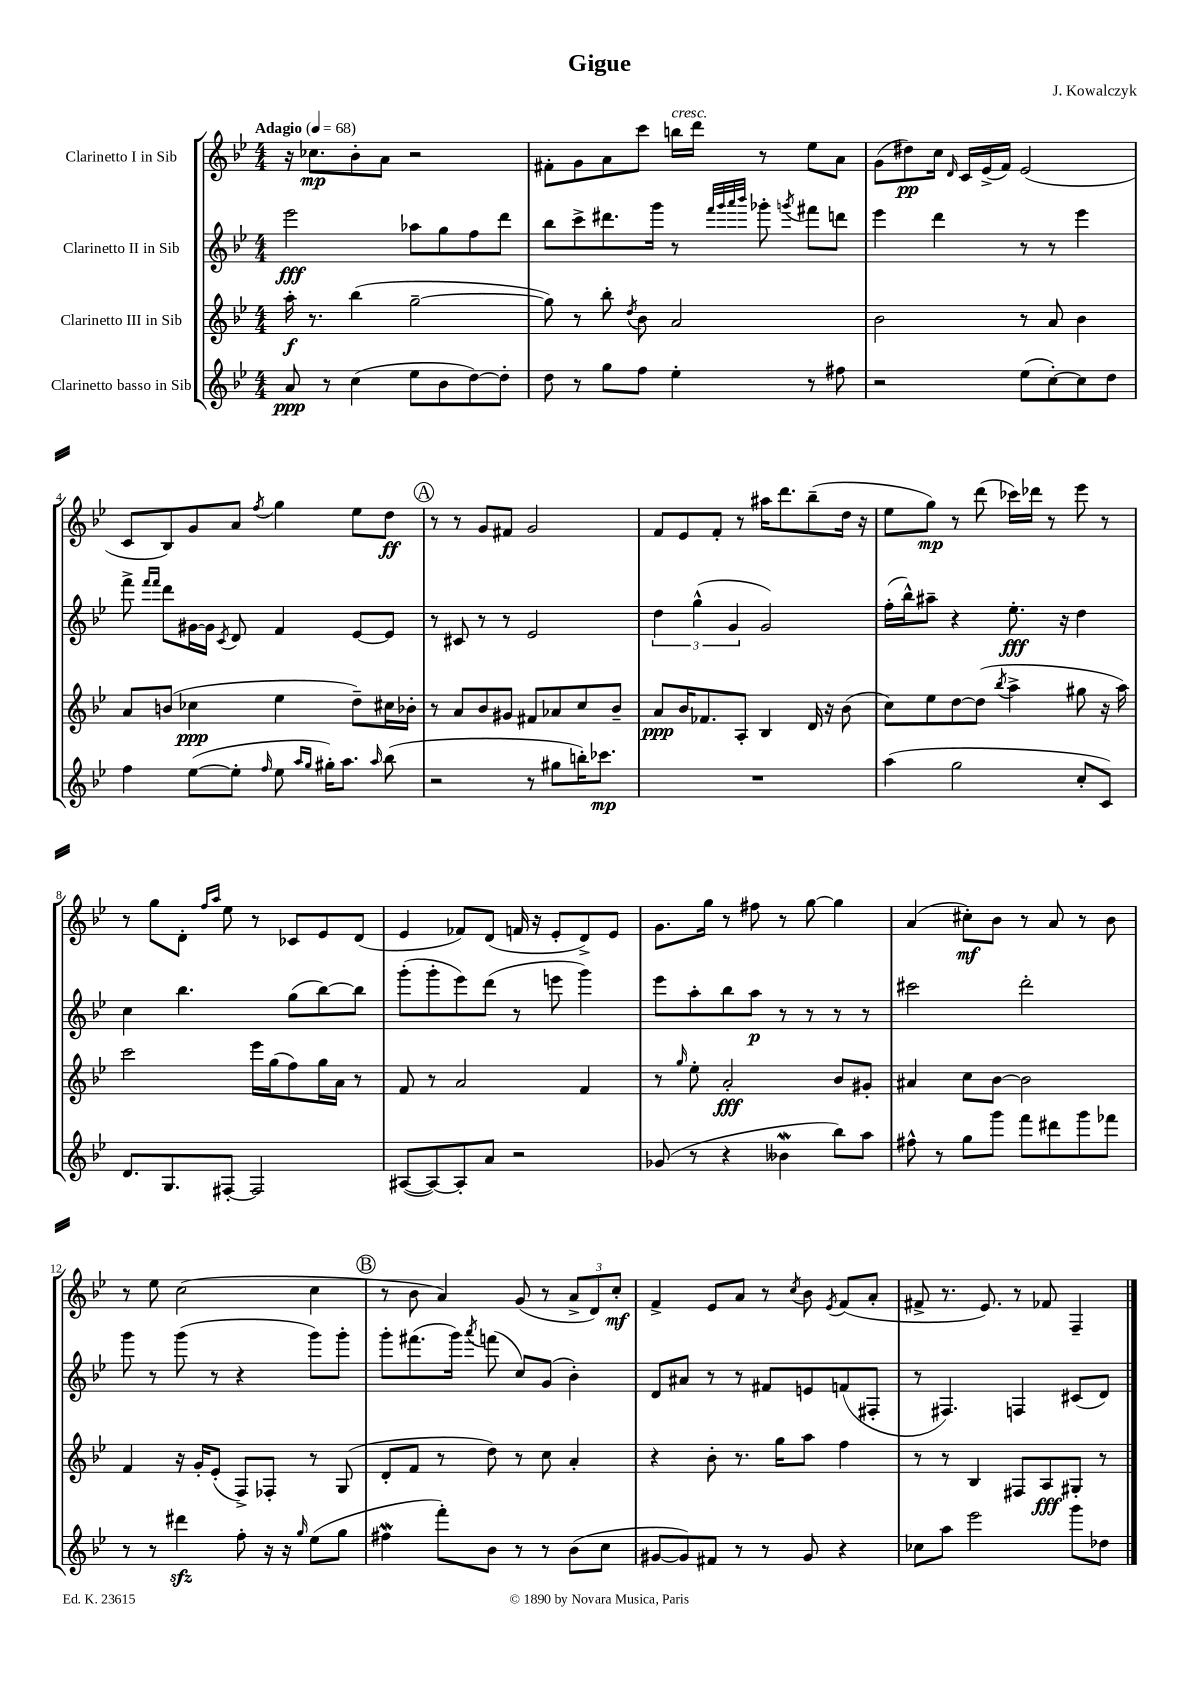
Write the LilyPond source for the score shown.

\header { title = "Gigue" composer = "J. Kowalczyk" }
<<
\new StaffGroup <<
\new Staff = "s0" \with { instrumentName = "Clarinetto I in Sib" } {
    \clef treble \key bes \major \numericTimeSignature \time 4/4 \tempo "Adagio" 4 = 68
    \autoBeamOff r16 ces''8.[\mp bes'8-. a'8] r2 |
    fis'8[-. g'8 a'8 c'''8] b''16[^\markup { \italic "cresc." } d'''16] r8 ees''8[ a'8] |
    g'8[( dis''8\pp) c''16] \grace { d'16 } c'16[ ees'16->( f'16]) ees'2( |
    c'8[ bes8) g'8 a'8] \acciaccatura { f''8 } g''4 ees''8[ d''8]\ff |
    \mark \markup { \circle "A" } r8 r8 g'8[ fis'8] g'2 |
    f'8[ ees'8 f'8]-. r8 ais''16[ d'''8. bes''8--( d''16] r16 |
    ees''8[ g''8]\mp) r8 d'''8( ces'''16[) des'''16] r8 ees'''8 r8 |
    r8 g''8[ d'8]-. \grace { f''16[ a''16] } ees''8 r8 ces'8[ ees'8 d'8]( |
    ees'4 fes'8[) d'8]( f'16 r16 ees'8[-. d'8->) ees'8] |
    g'8.[ g''16] r8 fis''8 r8 g''8~ g''4 |
    a'4( cis''8[-.\mf) bes'8] r8 a'8 r8 bes'8 |
    r8 ees''8 c''2( c''4 |
    \mark \markup { \circle "B" } r8 bes'8 a'4) g'8( r8 \tuplet 3/2 { a'8[-> d'8) c''8]-.\mf } |
    f'4-> ees'8[ a'8] r8 \acciaccatura { c''8 } bes'8 \acciaccatura { ees'8 } f'8[( a'8]-. |
    fis'8-> r8. ees'8.) r8 fes'8 f4-- \bar "|." |
}
\new Staff = "s1" \with { instrumentName = "Clarinetto II in Sib" } {
    \clef treble \key bes \major \numericTimeSignature \time 4/4
    \autoBeamOff ees'''2\fff aes''8[ g''8 f''8 d'''8] |
    bes''8[ c'''8-> dis'''8. g'''16] r8 \grace { f'''32[ g'''32 a'''32 bes'''32] } ges'''8-. \acciaccatura { g'''8 } fis'''8[ d'''8] |
    ees'''4 d'''4 r8 r8 ees'''4 |
    f'''8-> \grace { f'''16[ f'''16] } d'''8[ gis'16~ gis'16] \acciaccatura { c'8 } d'8 f'4 ees'8[~ ees'8] |
    \mark \markup { \circle "A" } r8 cis'8 r8 r8 ees'2 |
    \tuplet 3/2 { d''4 g''4-^( g'4 } g'2) |
    f''16[-.( bes''16-^) ais''8]-- r4 ees''8.-.\fff r16 d''4 |
    c''4 bes''4. g''8[( bes''8~) bes''8] |
    g'''8[-.( g'''8-. ees'''8) d'''8]( r8 e'''8 g'''4) |
    ees'''8[ a''8-. bes''8 a''8]\p r8 r8 r8 r8 |
    cis'''2 d'''2-. |
    g'''8 r8 g'''8( r8 r4 g'''8[) g'''8]-. |
    \mark \markup { \circle "B" } g'''8[-. fis'''8.( g'''16]) \acciaccatura { a'''8 } f'''8( c''8[) g'8]( bes'4-.) |
    d'8[ ais'8] r8 r8 fis'8[ e'8 f'8( fis8]-. |
    r8 fis4.) f4 cis'8[( d'8]) \bar "|." |
}
\new Staff = "s2" \with { instrumentName = "Clarinetto III in Sib" } {
    \clef treble \key bes \major \numericTimeSignature \time 4/4
    \autoBeamOff a''16-.\f r8. bes''4( g''2~-- |
    g''8) r8 bes''8-. \acciaccatura { d''8 } bes'8 a'2 |
    bes'2 r8 a'8 bes'4 |
    a'8[ b'8]( ces''4\ppp ees''4 d''8[--) cis''16 bes'16]-. |
    \mark \markup { \circle "A" } r8 a'8[ bes'8 gis'8] fis'8[ aes'8 c''8 bes'8]-- |
    a'8[\ppp bes'16 fes'8. a8]-. bes4 d'16 r16 bes'8( |
    c''8[) ees''8 d''8~ d''8]( \acciaccatura { bes''8 } a''4-> gis''8 r16 a''16) |
    c'''2 ees'''16[ g''16( f''8) g''16 a'16] r8 |
    f'8 r8 a'2 f'4 |
    r8 \grace { g''16 } ees''8-. a'2-.\fff bes'8[ gis'8]-. |
    ais'4 c''8[ bes'8]~ bes'2 |
    f'4 r16 g'16[-. ees'8]-.( f8[->) fes8]-. r8 g8( |
    \mark \markup { \circle "B" } d'8[-. f'8] r8 d''8) r8 c''8 a'4-. |
    r4 bes'8-. r8. g''16[ a''8] f''4 |
    r8 r8 bes4 fis8[ a8\fff gis8]-. r8 \bar "|." |
}
\new Staff = "s3" \with { instrumentName = "Clarinetto basso in Sib" } {
    \clef treble \key bes \major \numericTimeSignature \time 4/4
    \autoBeamOff a'8\ppp r8 c''4( ees''8[ bes'8 d''8~) d''8]-. |
    d''8 r8 g''8[ f''8] ees''4-. r8 fis''8 |
    r2 ees''8[( c''8~-.) c''8 d''8] |
    f''4 ees''8[~( ees''8]-. \grace { f''16 } ees''8 \grace { a''16[ g''16] } gis''16[-.) a''8.] \grace { a''16 } bes''8( |
    \mark \markup { \circle "A" } r2 r8 gis''8[ b''16-.) ces'''8.]\mp |
    R1 |
    a''4( g''2 c''8[-. c'8]) |
    d'8.[ g8. fis8]~-. fis2 |
    ais8[~( ais8~) ais8-. a'8] r2 |
    ges'8( r8 r4 beses'4\mordent bes''8[) a''8] |
    fis''8-^ r8 g''8[ g'''8] f'''8[ dis'''8 g'''8 fes'''8] |
    r8 r8 dis'''4\sfz f''8-. r16 r16 \grace { g''16 } ees''8[( g''8] |
    \mark \markup { \circle "B" } fis''4\mordent f'''8[-.) bes'8] r8 r8 bes'8[( c''8] |
    gis'8[~ gis'8) fis'8] r8 r8 gis'8 r4 |
    ces''8[ a''8] ees'''2 g'''8[ des''8] \bar "|." |
}
>>
>>
